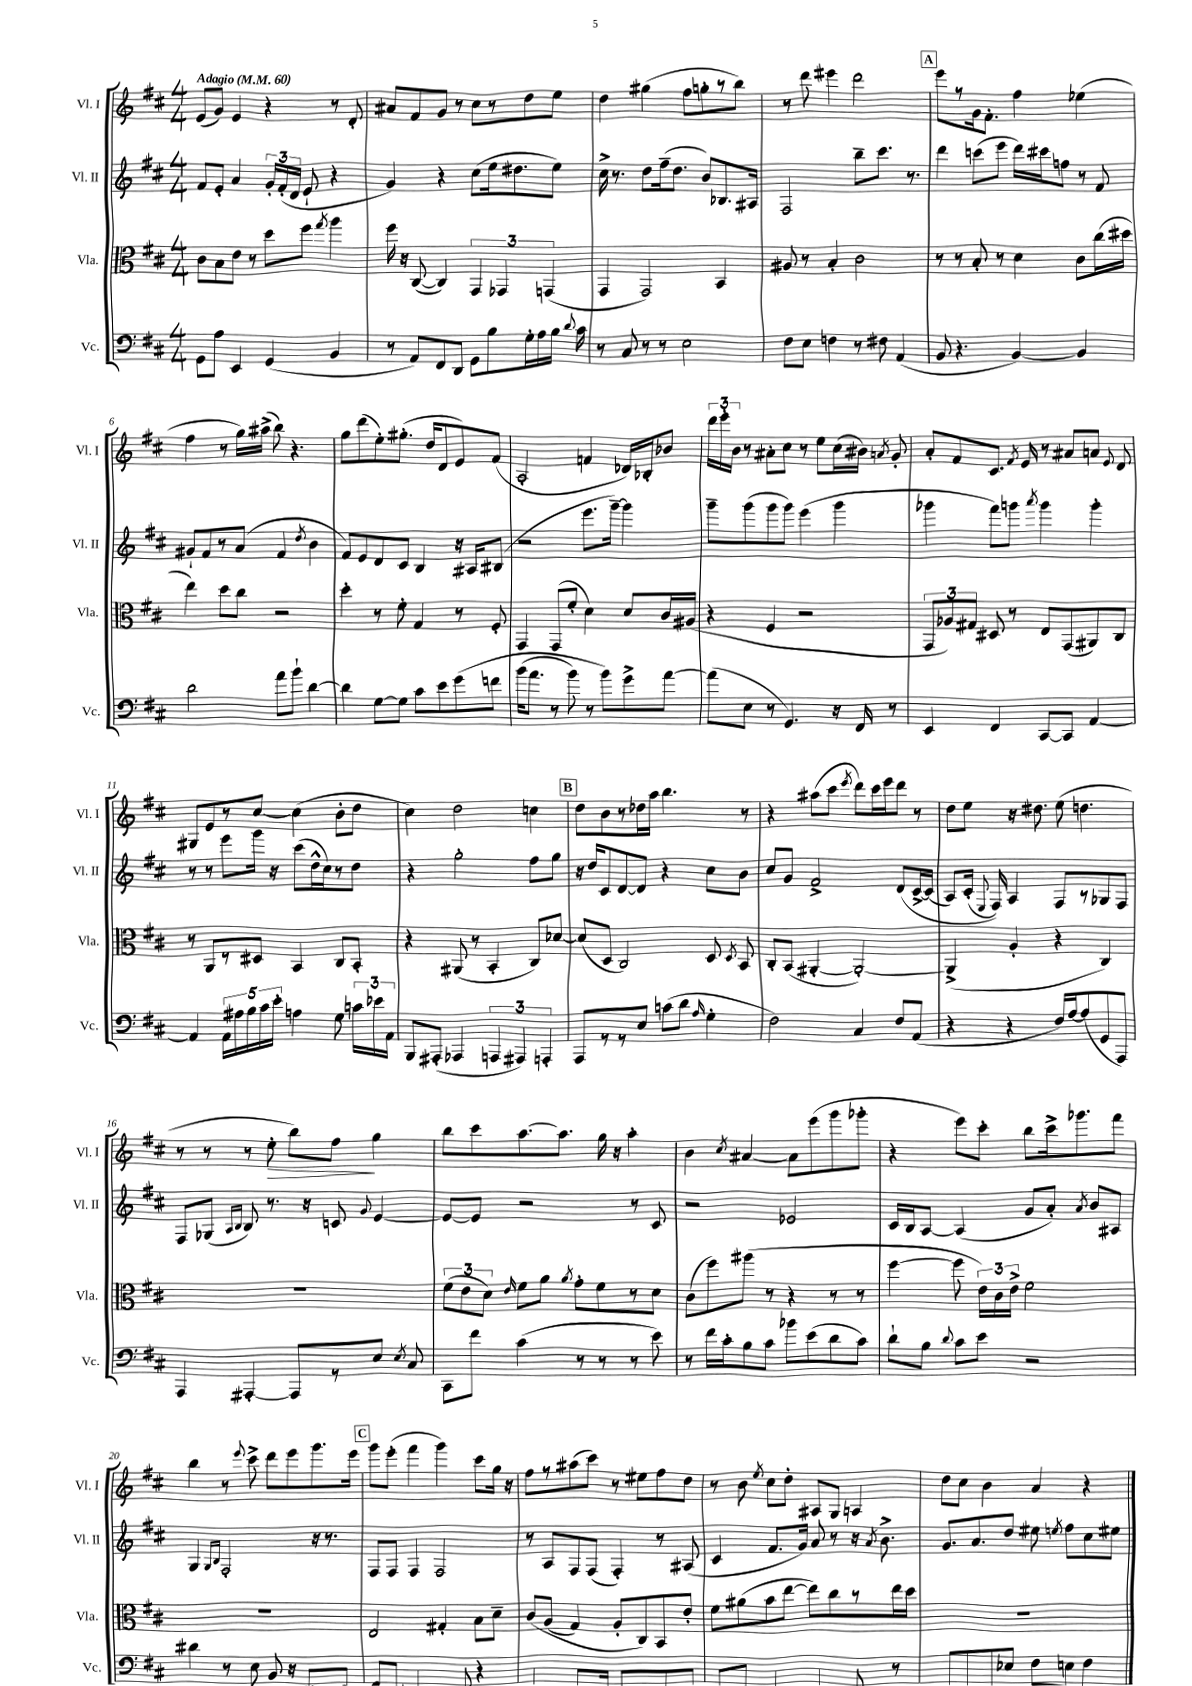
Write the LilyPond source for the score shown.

<<
\new StaffGroup <<
\new Staff = "s0" \with { instrumentName = "Vl. I" shortInstrumentName = "Vl. I" } {
    \clef treble \key d \major \numericTimeSignature \time 4/4 \tempo "Adagio" 4 = 60
    \autoBeamOff e'8[( g'8]) e'4 r4 r8 d'8-. |
    ais'8[ fis'8 g'8] r8 cis''8[ r8 d''8 e''8] |
    d''4 gis''4( fis''8[ g''8-. r8 b''8]) |
    r8 d'''8 eis'''4 d'''2 |
    \mark \markup { \box "A" } e'''8[ r8 g'16 fis'8.]-. fis''4 ees''4( |
    fis''4 r8 g''16[) ais''16]->( b''8) r4. |
    g''8[ d'''8( e''8-.) gis''8.]-.( d''16[ d'8 e'8) fis'8]( |
    a2-. f'4 des'16[) bes16-. bes'8] |
    \tuplet 3/2 { d'''16[ e'''16-. b'16] } r8 ais'8[-. cis''8] r8 e''8[ cis''16( bis'16]) \acciaccatura { a'8 } g'8-. |
    a'8[-. fis'8 cis'8.] \acciaccatura { fis'8 } e'16 r8 ais'8[ a'8] \appoggiatura { e'8 } d'8 |
    gis8[ e'8 r8 cis''8]~ cis''4( b'8[-. d''8] |
    cis''4) d''2 c''4 |
    \mark \markup { \box "B" } d''8[ b'8 r8 des''16 a''16] b''4. r8 |
    r4 ais''8[( cis'''8] \acciaccatura { e'''8 } d'''8[) cis'''16 e'''16 d'''8] r8 |
    d''8[ e''8] r16 dis''8. e''8( d''4. |
    r8 r8 r8 e''8-.\> b''8[) fis''8]\! g''4 |
    b''8[ cis'''8 a''8.~ a''8.] g''16 r16 a''4-. |
    b'4 \acciaccatura { cis''8 } ais'4~ ais'8[ e'''8( g'''8 ges'''8]-. |
    r4 e'''8[) cis'''8]-. b''8[ cis'''16-> ges'''8. fis'''8] |
    b''4 r8 \appoggiatura { e'''8 } cis'''8-> d'''8[ e'''8 g'''8. e'''16] |
    \mark \markup { \box "C" } g'''8[ e'''8]-.( fis'''4 g'''4) cis'''8[ g''16] r16 |
    fis''8[ r8 ais''8( cis'''8]) r8 eis''8[ fis''8 d''8] |
    r8 b'8 \acciaccatura { e''8 } cis''8[ d''8]-. ais8[ g8] a4 |
    d''8[ cis''8] b'4 a'4 r4 \bar "|." |
}
\new Staff = "s1" \with { instrumentName = "Vl. II" shortInstrumentName = "Vl. II" } {
    \clef treble \key d \major \numericTimeSignature \time 4/4
    \autoBeamOff fis'8[ e'8]-. a'4 \tuplet 3/2 { g'16[-. fis'16-.( d'16] } e'8-! r4 |
    g'4) r4 cis''8[( e''16 dis''8. e''8]) |
    cis''16-> r8. d''8[ fis''16--( d''8.] b'8[) bes8. ais16] |
    fis2 b''8[-- cis'''8.] r8. |
    \mark \markup { \box "A" } d'''4 c'''8[( e'''8] d'''16[) cis'''16 f''8] r8 fis'8 |
    gis'8[-! fis'8 r8 a'8]( fis'4 \acciaccatura { d''8 } b'4 |
    fis'8[) e'8 d'8 cis'8] b4 r16 ais16[ bis8]( |
    r2 e'''8.[ g'''16]~--) g'''4 |
    g'''8[-- g'''8( g'''8 g'''8]) e'''4( g'''4 |
    ges'''4 fis'''8[) g'''8] \acciaccatura { a'''8 } g'''4 g'''4-. |
    r8 r8 e'''8[ g'''16] r16 cis'''8[( d''16-^ cis''16) r8 d''8] |
    r4 g''2-. fis''8[ g''8] |
    \mark \markup { \box "B" } r16 d''16[ cis'8 d'8~ d'8] r4 cis''8[ b'8] |
    cis''8[ g'8] fis'2-> d'8[\( cis'16~-> cis'16]( |
    a8[) cis'16]-.( \appoggiatura { e8 } fis16)\) a4 fis8[ r8 ges8 fis8] |
    fis8[ ges8]( \grace { a16[ b16] } b8) r8. r16 c'8 \appoggiatura { g'8 } e'4~ |
    e'8[~ e'8] r2 r8 cis'8 |
    r2 ees'2 |
    cis'16[ b16 a8]~ a4( g'8[ a'8]-.) \acciaccatura { a'8 } b'8[ ais8] |
    g4 \grace { g16[ b16] } fis2-. r16 r8. |
    \mark \markup { \box "C" } fis8[ fis8] fis4 fis2 |
    r8 a8[ fis8 fis8]( fis4-.) r8 ais8( |
    cis'4 fis'8.[ g'16]) a'8 r8 r16 \acciaccatura { a'8 } b'8.-> |
    g'8.[ a'8. d''8] eis''8 \acciaccatura { e''8 } fis''8[ cis''8 eis''8] \bar "|." |
}
\new Staff = "s2" \with { instrumentName = "Vla." shortInstrumentName = "Vla." } {
    \clef alto \key d \major \numericTimeSignature \time 4/4
    \autoBeamOff cis'8[ b8 e'8] r8 d''8[ fis''8] \acciaccatura { g''8 } a''4 |
    fis''16 r16 cis8~( cis4) \tuplet 3/2 { g,4 ges,4 g,4( } |
    g,4 g,2) b,4 |
    ais8 r8 b4-. cis'2 |
    \mark \markup { \box "A" } r8 r8 b8-. r8 d'4 cis'8[ cis''16( dis''16] |
    e''4) d''8[ cis''8] r2 |
    d''4-. r8 fis'8-. g4 r8 fis8-. |
    g,4 g,8[( fis'8]-. d'4) d'8[ cis'16 ais16]( |
    r4 fis4 r2 |
    \tuplet 3/2 { g,8[ aes8) gis8] } dis8 r8 e8[ g,8( ais,8) cis8] |
    r8 a,8[ r8 dis8] b,4 cis8[ b,8]-. |
    r4 ais,8( r8 b,4-. cis8[) des'8]~ |
    \mark \markup { \box "B" } des'8[( d8] cis2) d8 \acciaccatura { d8 } b,8 |
    cis8[-. b,8]( ais,4~-. ais,2~-.) |
    ais,4->( a4-. r4 cis4) |
    R1 |
    \tuplet 3/2 { fis'8[( e'8 d'8]) } \grace { e'16 } fis'8[ a'8] \acciaccatura { a'8 } g'8[-. fis'8 r8 d'8] |
    cis'8[( fis''8) ais''8]( r8 r4 r8 r8 |
    fis''4~ fis''8 \tuplet 3/2 { e'16[) cis'16 e'16]-> } fis'2 |
    R1 |
    \mark \markup { \box "C" } e2 gis4-. b8[ d'8]-- |
    cis'8[\( a8]( g4) a8[-. cis8\) b,8 e'8]-. |
    fis'8[ ais'8( b'8 e''8]~ e''8[) cis''8 r8 e''16 d''16] |
    R1 \bar "|." |
}
\new Staff = "s3" \with { instrumentName = "Vc." shortInstrumentName = "Vc." } {
    \clef bass \key d \major \numericTimeSignature \time 4/4
    \autoBeamOff g,8[ a8] e,4 g,4( b,4 |
    r8 a,8[) fis,8 d,8] g,8[ b8 g16-. a16 b16] \appoggiatura { d'8 } cis'16 |
    r8 cis8 r8 r8 e2 |
    fis8[ e8] f4 r8 fis8 a,4( |
    \mark \markup { \box "A" } b,8 r4. b,4~) b,4 |
    d'2 a'8[ b'8]-! d'4~ |
    d'4 g8[~ g8] cis'8[ e'8 g'8\( f'8] |
    b'16[( a'8.] r8 b'8) r8 b'8[\) g'8-> a'8]~ |
    a'8[( e8] r8 g,4.) r16 fis,16 r8 |
    e,4 fis,4 cis,8[~ cis,8] a,4~ |
    a,4 \tuplet 5/4 { a,16[ ais16 b16 cis'16 e'16]-. } a4 g8 \tuplet 3/2 { c'16[ ees'16 a,16] } |
    b,,8[ ais,,8]-.( aes,,4 \tuplet 3/2 { a,,4 ais,,4) a,,4-. } |
    \mark \markup { \box "B" } a,,8[ r8 r8 e8] c'8[( d'8] \grace { a16 } g4-. |
    fis2) cis4 fis8[ a,8]( |
    r4 r4 fis16[) a16~ a8( g,8 a,,8]) |
    a,,4 ais,,4~-. ais,,8[ r8 e8] \acciaccatura { e8 } cis8 |
    cis,8[ fis'8] cis'4( r8 r8 r8 e'8) |
    r8 fis'16[ cis'16-. b8 cis'8] bes'8[ e'8( d'8 cis'8]) |
    d'8[-! b8] \appoggiatura { d'8 } cis'8[ e'8] r2 |
    dis'4 r8 e8 b,8 r16 e,8.[~ e,8] |
    \mark \markup { \box "C" } fis,8[( d,8] c,4.~) c,8 r4 |
    a,,4-. a,,8.[ a,,16]-> a,,8[ r8 a,,8 ais,,8] |
    a,,8[ cis,8] a,,4 bes,,4 a,,8 r8 |
    ais,,8[ b,,8 cis,8 ees8] fis8[ e8] fis4 \bar "|." |
}
>>
>>
